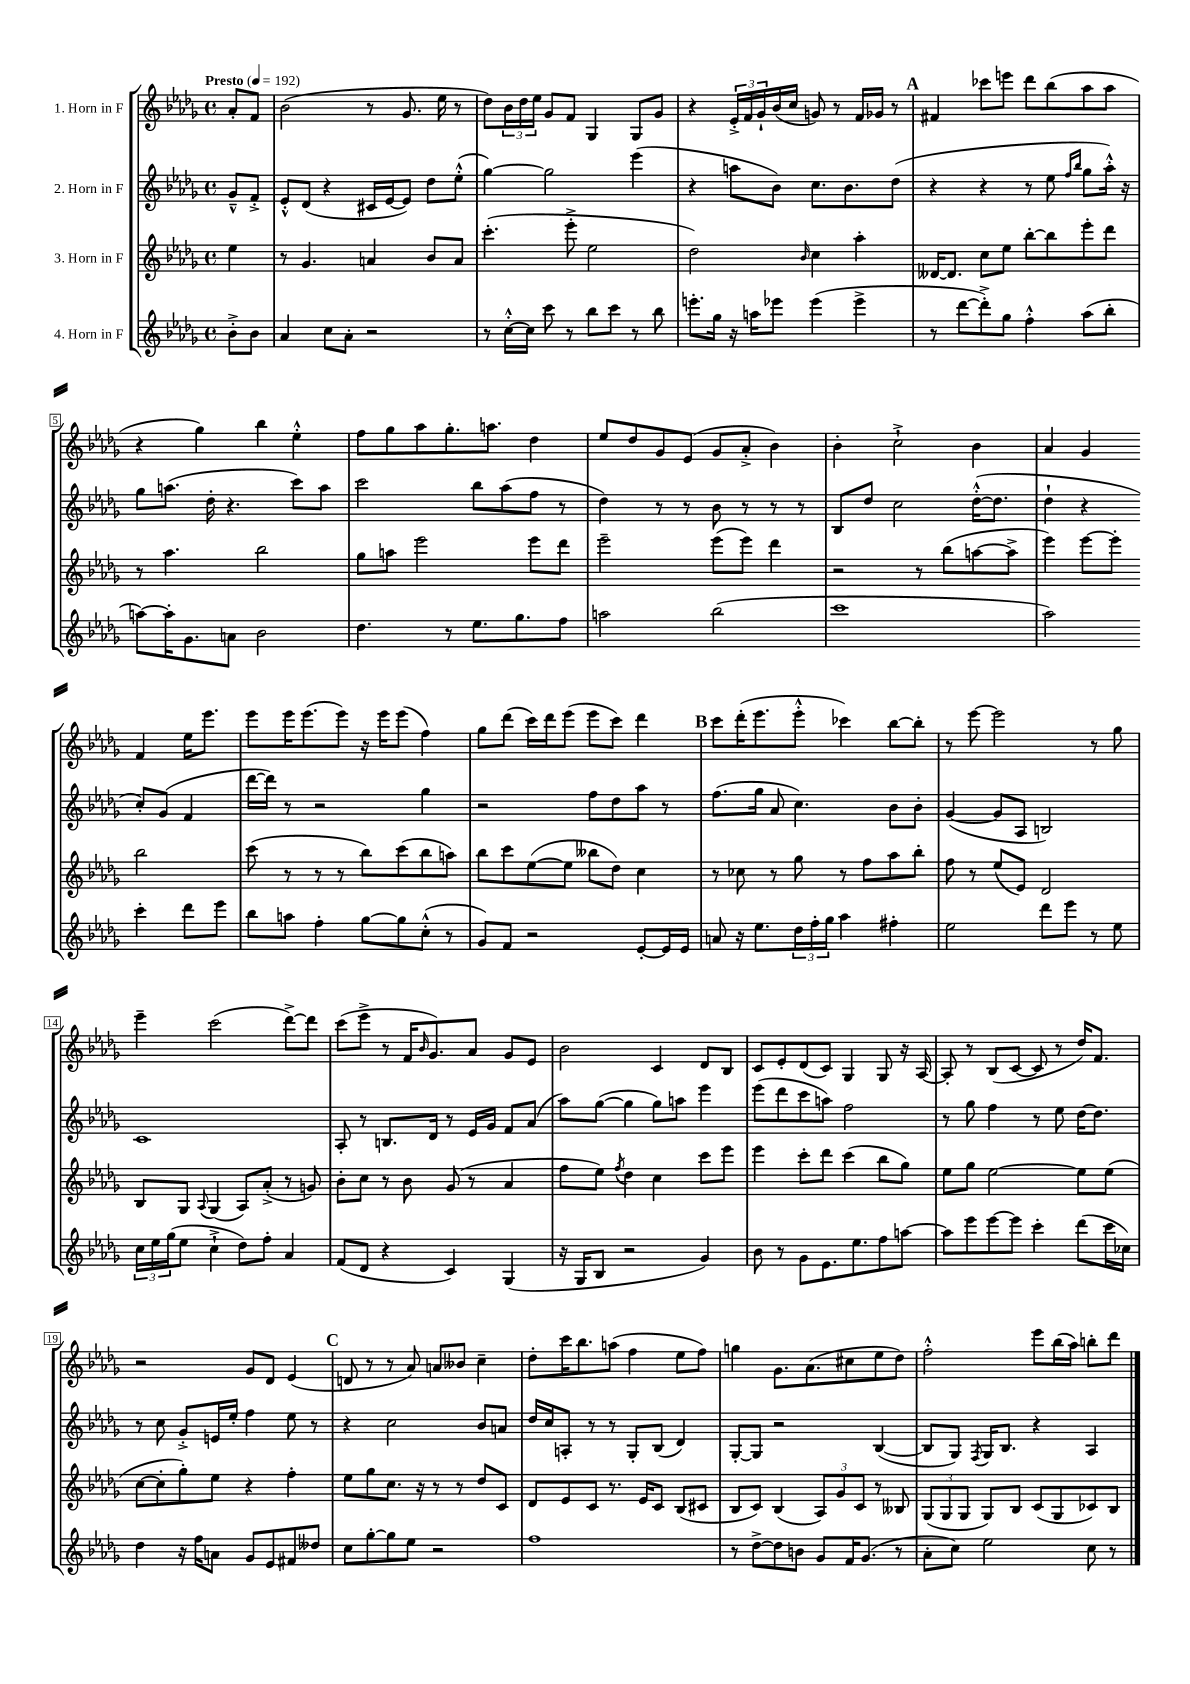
<<
\new StaffGroup <<
\new Staff = "s0" \with { instrumentName = "1. Horn in F" } {
    \clef treble \key des \major \defaultTimeSignature \time 4/4 \partial 4 \tempo "Presto" 4 = 192
    aes'8-. f'8 |
    bes'2( r8 ges'8. ees''16 r8 |
    des''8) \tuplet 3/2 { bes'16 des''16 ees''16 } ges'8 f'8 ges4 ges8 ges'8 |
    r4 \tuplet 3/2 { ees'16-.-> f'16 ges'16-! } bes'16( c''16 g'8) r8 f'16 ges'16 r8 |
    \mark \markup { \bold "A" } fis'4 ces'''8 e'''8 des'''8 bes''8( aes''8 aes''8 |
    r4 ges''4) bes''4 ees''4-.-^ |
    f''8 ges''8 aes''8 ges''8.-. a''8. des''4 |
    ees''8 des''8 ges'8 ees'8( ges'8 aes'8-.-> bes'4) |
    bes'4-. c''2-!-> bes'4 |
    aes'4 ges'4 f'4 ees''16 ees'''8. |
    ees'''8 ees'''16 ees'''8.( ees'''8) r16 ees'''16 ees'''8( f''4) |
    ges''8 des'''8( c'''16) des'''16 ees'''8( ees'''8 c'''8) des'''4 |
    \mark \markup { \bold "B" } c'''8 des'''16-.( ees'''8. ees'''8-.-^ ces'''4) bes''8~ bes''8-. |
    r8 ees'''8~ ees'''2 r8 ges''8 |
    ees'''4-- c'''2( des'''8~->) des'''8 |
    c'''8( ees'''8-> r8 f'16 \grace { bes'16 } ges'8.) aes'8 ges'8 ees'8 |
    bes'2 c'4 des'8 bes8 |
    c'8 ees'8-. des'8( c'8) ges4 ges8 r16 aes16~ |
    aes8-. r8 bes8( c'8~ c'8 r8 des''16) f'8. |
    r2 ges'8 des'8 ees'4( |
    \mark \markup { \bold "C" } d'8 r8 r8 aes'8) a'8 beses'8 c''4-- |
    des''8-. c'''16 bes''8. a''8( f''4 ees''8 f''8) |
    g''4 ges'8. aes'8.( cis''8 ees''8 des''8) |
    f''2-.-^ ees'''8 bes''16( aes''16) b''8-. des'''8 \bar "|." |
}
\new Staff = "s1" \with { instrumentName = "2. Horn in F" } {
    \clef treble \key des \major \defaultTimeSignature \time 4/4 \partial 4
    ges'8---^ f'8-.-> |
    ees'8-.-^ des'8( r4 cis'16 ees'16~ ees'8) des''8 ees''8-.-^( |
    ges''4~) ges''2 ees'''4( |
    r4 a''8 bes'8) c''8. bes'8. des''8( |
    \mark \markup { \bold "A" } r4 r4 r8 ees''8 \grace { f''16 bes''16 } ges''8 aes''16-.-^) r16 |
    ges''8 a''8.( des''16-. r4. c'''8) a''8 |
    c'''2 bes''8 aes''8( f''8 r8 |
    des''4) r8 r8 bes'8 r8 r8 r8 |
    bes8 des''8 c''2 des''16~-.-^( des''8. |
    des''4-! r4 c''8-.) ges'8( f'4 |
    des'''16~ des'''16) r8 r2 ges''4 |
    r2 f''8 des''8 aes''8 r8 |
    \mark \markup { \bold "B" } f''8.( ges''16 aes'8 c''4.) bes'8 bes'8-. |
    ges'4~( ges'8 aes8 b2) |
    c'1 |
    aes8-. r8 b8. des'16 r8 ees'16 ges'16 f'8 aes'8( |
    aes''8) ges''8~( ges''4 ges''8) a''8 ees'''4 |
    ees'''8( des'''8 c'''8 a''8) f''2 |
    r8 ges''8 f''4 r8 ees''8 des''16~ des''8. |
    r8 c''8 ges'8-.-> e'16 ees''16-. f''4 ees''8 r8 |
    \mark \markup { \bold "C" } r4 c''2 bes'8 a'8 |
    des''16 c''16 a8-. r8 r8 ges8-. bes8( des'4) |
    ges8~-. ges8 r2 bes4~( |
    bes8 ges8) \acciaccatura { f8 } ges16 bes8. r4 aes4 \bar "|." |
}
\new Staff = "s2" \with { instrumentName = "3. Horn in F" } {
    \clef treble \key des \major \defaultTimeSignature \time 4/4 \partial 4
    ees''4 |
    r8 ges'4. a'4 bes'8 a'8 |
    c'''4.-.( ees'''8-.-> ees''2 |
    des''2) \grace { bes'16 } c''4 aes''4-. |
    \mark \markup { \bold "A" } deses'16~ deses'8. c''8 ees''8 bes''8~-. bes''8 ees'''8-. des'''8 |
    r8 aes''4. bes''2 |
    ges''8 a''8 ees'''2 ees'''8 des'''8 |
    ees'''2-- ees'''8( ees'''8) des'''4 |
    r2 r8 bes''8( a''8~ a''8-> |
    ees'''4) ees'''8~ ees'''8-. bes''2 |
    c'''8( r8 r8 r8 bes''8) c'''8( bes''8 a''8) |
    bes''8 c'''8 ees''8~( ees''8 beses''8 des''8) c''4 |
    \mark \markup { \bold "B" } r8 ces''8 r8 ges''8 r8 f''8 aes''8 bes''8-. |
    f''8 r8 ees''8( ees'8) des'2 |
    bes8 ges8 \appoggiatura { aes8 } ges4( aes8) aes'8-.->( r8 g'8) |
    bes'8-. c''8 r8 bes'8 ges'8( r8 aes'4 |
    f''8 ees''8) \acciaccatura { f''8 } des''4 c''4 c'''8 ees'''8 |
    ees'''4 c'''8-. des'''8 c'''4( bes''8 ges''8) |
    ees''8 ges''8 ees''2~ ees''8 ees''8( |
    c''8~ c''8-. ges''8-.) ees''8 r4 f''4-. |
    \mark \markup { \bold "C" } ees''8 ges''8 c''8. r16 r8 r8 des''8 c'8 |
    des'8 ees'8 c'8 r8. ees'16 c'8 bes8( cis'8 |
    bes8 c'8) bes4( \tuplet 3/2 { aes8) ges'8 c'8 } r8 beses8 |
    \tuplet 3/2 { ges8( ges8 ges8 } ges8) bes8 c'8( ges8 ces'8) bes8 \bar "|." |
}
\new Staff = "s3" \with { instrumentName = "4. Horn in F" } {
    \clef treble \key des \major \defaultTimeSignature \time 4/4 \partial 4
    bes'8-.-> bes'8 |
    aes'4 c''8 aes'8-. r2 |
    r8 c''16~-.-^ c''16 c'''8 r8 bes''8 c'''8 r8 bes''8 |
    e'''8.-. ges''16 r16 a''16 ees'''8 ees'''4( ees'''4-> |
    \mark \markup { \bold "A" } r8 des'''8~ des'''8-.->) ges''8 f''4-.-^ aes''8( bes''8-. |
    a''8~) a''16-. ges'8. a'8 bes'2 |
    des''4. r8 ees''8. ges''8. f''8 |
    a''2 bes''2( |
    c'''1 |
    aes''2) c'''4-. des'''8 ees'''8 |
    bes''8 a''8 f''4-. ges''8~ ges''8 c''8-.-^( r8 |
    ges'8) f'8 r2 ees'8~-. ees'16 ees'16 |
    \mark \markup { \bold "B" } a'8 r16 ees''8. \tuplet 3/2 { des''16 f''16-. ges''16 } aes''4 fis''4-. |
    ees''2 des'''8 ees'''8 r8 ees''8 |
    \tuplet 3/2 { c''16 ees''16 ges''16( } ees''8 c''4-!-> des''8) f''8-. aes'4 |
    f'8( des'8 r4 c'4) ges4( |
    r16 ges16 bes8 r2 ges'4) |
    bes'8 r8 ges'8 ees'8. ees''8. f''8 a''8~ |
    a''8 ees'''8 ees'''8~ ees'''8 c'''4-. des'''8( c'''16 ces''16) |
    des''4 r16 f''16 a'8 ges'8 ees'8 fis'8 deses''8 |
    \mark \markup { \bold "C" } c''8 ges''8~-. ges''8 ees''8 r2 |
    f''1 |
    r8 des''8~-> des''8 b'8 ges'8 f'16 ges'8.( r8 |
    aes'8-. c''8) ees''2 c''8 r8 \bar "|." |
}
>>
>>
\layout { \context { \Score \override BarNumber.stencil = #(make-stencil-boxer 0.1 0.3 ly:text-interface::print) } }
